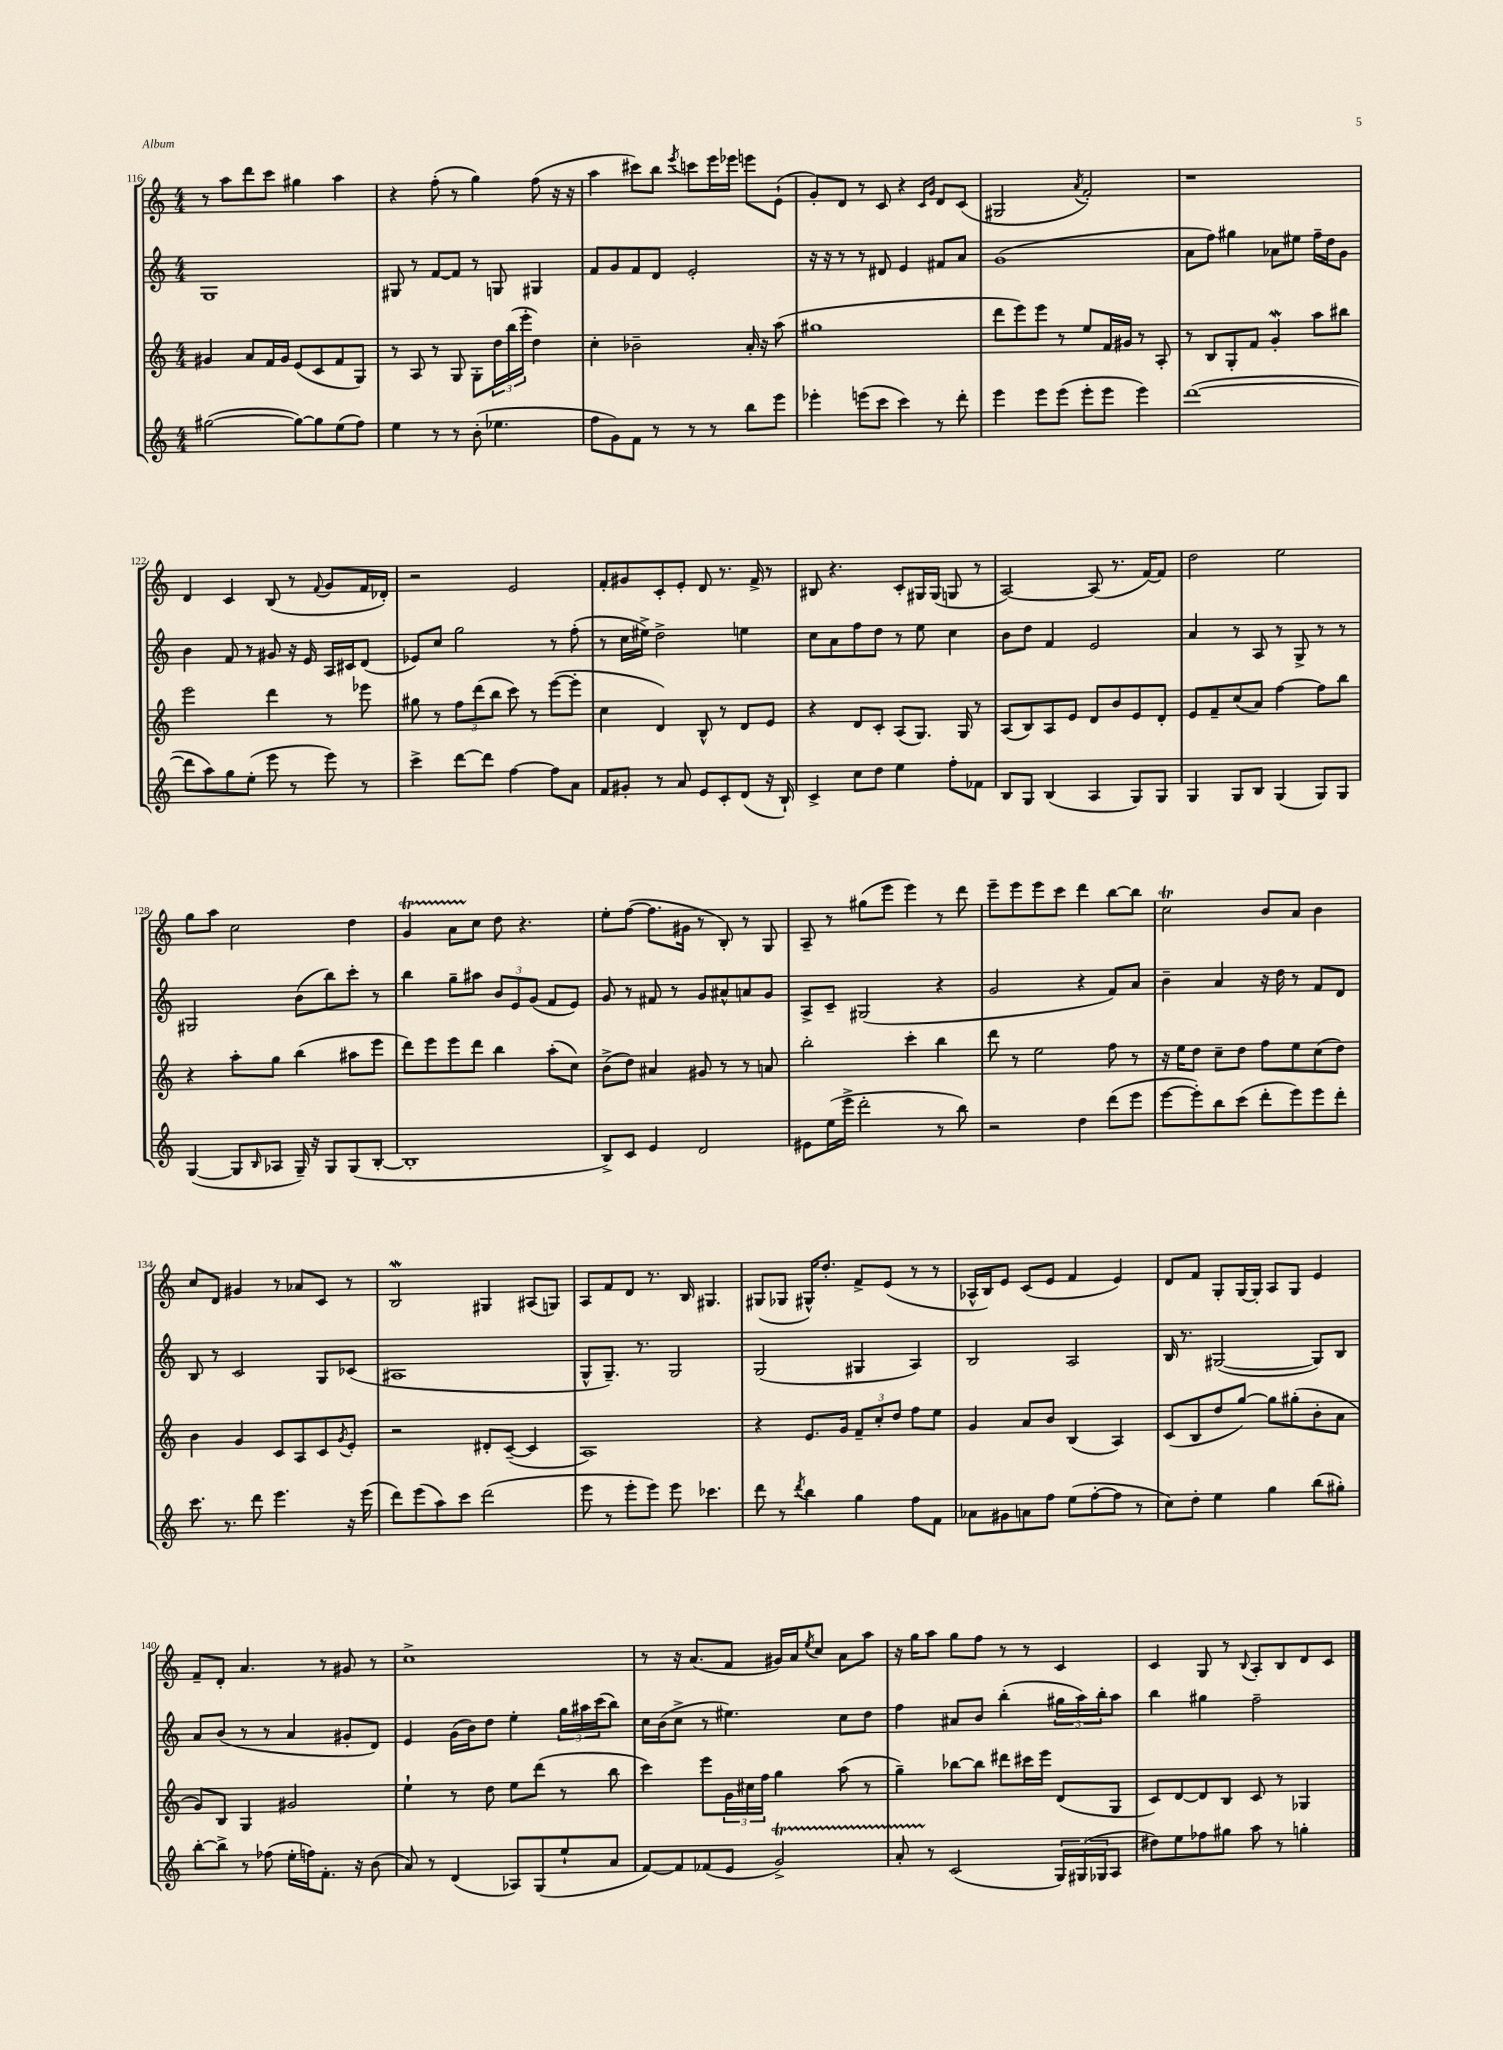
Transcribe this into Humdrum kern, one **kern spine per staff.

**kern	**kern	**kern	**kern
*staff4	*staff3	*staff2	*staff1
*clefG2	*clefG2	*clefG2	*clefG2
*k[]	*k[]	*k[]	*k[]
*M4/4	*M4/4	*M4/4	*M4/4
([2gg#	4g#	1G	8r
.	.	.	8aa
.	8a	.	8ddd
.	16f	.	8ccc
.	16g#	.	.
8gg#_)	(8e	.	4gg#
8gg#]	8c	.	.
(8ee	8f	.	4aa
8ff)	8G)	.	.
=	=	=	=
4ee	8r	8G#	4r
.	8A	8r	.
8r	8r	[8f	(8ff'
8r	8G	8f]	8r
(8b'	8G'	8r	4gg)
4.ee-	24dd	8G	.
.	(24bb	.	.
.	24eee'	.	.
.	4dd)	4G#	(8ff
.	.	.	16r
.	.	.	16r
=	=	=	=
8ff	4cc'	8f	4aa
8g)	.	8g	.
8f	2b-~	8f	8ccc#)
8r	.	8d	8bb
.	.	.	8qeee
8r	.	2e'	8ccc
8r	.	.	16eee
.	.	.	16eee-
8bb	16a'	.	8eee
.	16r	.	.
8eee	(8aa	.	(8e`
=	=	=	=
4eee-'	1gg#	16r	8g')
.	.	16r	.
.	.	8r	8d
(8eee	.	8r	8r
8ccc	.	8d#	8c
4ccc)	.	4e	4r
.	.	.	16qqc
.	.	.	16qqg
8r	.	8f#	8d
8ddd'	.	8a	(8c
=	=	=	=
4eee	8ddd	(1g	2G#
.	8eee)	.	.
8eee	8eee	.	.
(8eee	8r	.	.
.	.	.	8qa
8eee'	8ee	.	2f')
8eee	16f	.	.
.	16g#	.	.
4eee)	8r	.	.
.	8A'	.	.
=	=	=	=
([1ddd	8r	8a	1r
.	8B	8ff)	.
.	8G'	4gg#	.
.	8f	.	.
.	4g'	8a-	.
.	.	8ee#	.
.	8aa	16ff~	.
.	.	16dd	.
.	8bb#	8g	.
=	=	=	=
8ddd]	2eee	4b	4d
8aa)	.	.	.
8gg	.	8f	4c
(8ee'	.	8r	.
8eee	4ddd	8g#	(8B
8r	.	16r	8r
.	.	16e	.
.	.	.	8qqf
8eee)	8r	16A	8g
.	.	16c#	.
8r	8eee-	(8d	16f
.	.	.	16d-')
=	=	=	=
4ccc^	8gg#	8e-)	2r
.	8r	8cc	.
[8ddd	12ff	2gg	.
.	(12ddd	.	.
8ddd]	.	.	.
.	12bb	.	.
[4ff	8ccc)	.	2e
.	8r	.	.
8ff]	([8eee	8r	.
8a	8eee']	(8ff'	.
=	=	=	=
8f	4cc	8r	8f'
8g#'	.	16cc	8g#
.	.	16ee#^)	.
8r	4d)	2dd^	8c'
8a	.	.	8e'
8e	8B^^	.	8d
8c'	8r	.	8.r
(8d	8d	4ee	.
.	.	.	16f^
16r	8e	.	8r
16B`)	.	.	.
=	=	=	=
4c^	4r	8cc	8B#
.	.	8a	4.r
8cc	8d	8ff	.
8dd	8c'	8dd	.
4ee	(8A	8r	8c'
.	8.G)	8ee	16G#
.	.	.	(16G#
8ff'	.	4cc	8G
.	16G	.	.
8f-	8r	.	8r
=	=	=	=
8B	(8A	8b	[2A)
8G	8B)	8dd	.
(4B	8A	4f	.
.	8e	.	.
4A	8d	2e	(8A]
.	8b	.	8.r
8G)	8e	.	.
.	.	.	[16f)
8G	8d'	.	8f]
=	=	=	=
4G	8e	4a	2dd
.	8f~	.	.
8G	(8cc	8r	.
8B	8a)	8A	.
(4G	[4ff	8r	2ee
.	.	8G^	.
8G)	8ff]	8r	.
8G	8bb	8r	.
=	=	=	=
([4G	4r	2G#	8gg
.	.	.	8aa
8G]	8aa'	.	2cc
16qqB	.	.	.
8A-	8gg	.	.
16G~)	(4bb	(8b	.
16r	.	.	.
8G	.	8bb)	.
(8G	8aa#	8ccc'	4dd
[8B'	8eee	8r	.
=	=	=	=
1B']	8ddd)	4bb	4g
.	8eee	.	.
.	8eee	8gg~	8a
.	8ddd	8aa#	8cc
.	4bb	12b	8dd
.	.	12e	.
.	.	.	4.r
.	.	(12g	.
.	(8aa'	8f	.
.	8cc)	8e)	.
=	=	=	=
8B^)	(8b^	8g	8ee'
8c	8dd)	8r	([8ff
4e	4a#	8f#	8.ff]
.	.	8r	.
.	.	.	16g#
2d	8g#	8g	8r
.	8r	8a#^^	8B')
.	8r	8a	8r
.	8a	8g	8G
=	=	=	=
8e#	2bb'	8A^	8A~
(16ee	.	8c~	8r
16eee^	.	.	.
2ddd'	.	(2G#	(8gg#
.	.	.	8eee
.	4ccc'	.	4eee)
8r	4bb	4r	8r
8bb)	.	.	8ddd
=	=	=	=
2r	8ddd	2g	8eee~
.	8r	.	8eee
.	2ee	.	8eee
.	.	.	8ccc
4dd	.	4r	4ddd
(8ddd	8ff	8f)	[8bb
8eee	8r	8a	8bb]
=	=	=	=
[8eee	16r	4b~	2cc
.	16ee	.	.
8eee'])	8dd	.	.
8bb	8cc~	4a	.
(8ccc	8dd	.	.
8ddd'	8ff	16r	8b
.	.	16dd	.
8eee)	8ee	8r	8a
8eee	(8cc	8f	4b
8ddd'	8dd)	8d	.
=	=	=	=
8.ccc	4b	8B	8cc
.	.	8r	8d
8.r	.	.	.
.	4g	2c	4g#
8ddd	.	.	.
4.eee	8c	.	8r
.	8A	.	8a-
.	8c	8G	8c
.	8qg	.	.
16r	8e'	(8c-	8r
(16eee	.	.	.
=	=	=	=
8ddd)	2r	1A#	2B
(8eee	.	.	.
8aa)	.	.	.
8ccc	.	.	.
(2ddd	8d#'	.	4G#
.	([8c~	.	.
.	4c]	.	(8A#
.	.	.	8G)
=	=	=	=
8eee	1A)	8G^^	8A
8r	.	8.G~)	8f
8eee'	.	.	8d
.	.	8.r	.
8eee)	.	.	8.r
8eee	.	2G	.
.	.	.	16B
4.ccc-	.	.	4.G#
=	=	=	=
8ddd	4r	(2G	(8G#
8r	.	.	8G-
8qddd	.	.	.
4bb	8.e	.	16G#^^)
.	.	.	8.dd'
.	16g	.	.
4gg	12f~	4G#	8f^
.	12cc'	.	.
.	.	.	(8e
.	12dd	.	.
8ff	8ff	4A)	8r
8f	8ee	.	8r
=	=	=	=
8a-	4g	2B	16A-^^
.	.	.	16B)
8g#	.	.	8e
8a	8a	.	(8c
8ff	8b	.	8e
(8ee	(4B	2A	4f
[8ff'	.	.	.
8ff]	4A)	.	4e)
8r	.	.	.
=	=	=	=
8cc)	(8c	16B	8d
.	.	8.r	.
8dd'	8B	.	8f
4ee	8dd	([2G#	8G'
.	[8gg)	.	[16G
.	.	.	16G']
4gg	8gg]	.	8A
.	(8gg#'	.	8G
(8bb	8b'	8G#])	4e
8gg#')	8a	8B	.
=	=	=	=
[8bb'	8g)	8a	8f~
8bb^]	8B	(8b	8d'
8r	4G	8r	4.a
(8ff-	.	8r	.
16ee'	2g#	4a	.
16ff)	.	.	.
8.f'	.	.	8r
.	.	8g#'	8g#
16r	.	.	.
(8b	.	8d)	8r
=	=	=	=
8a)	4ee`	4e	1cc^
8r	.	.	.
(4d	8r	(16g	.
.	.	16b)	.
.	8dd	8dd	.
8A-)	8ee	4ee'	.
(8G	(8ddd	.	.
8ee`	8r	24gg	.
.	.	24aa#	.
.	.	(24ccc	.
8a	8bb	8bb)	.
=	=	=	=
[8f)	4ccc)	16cc	8r
.	.	(16b	.
8f]	.	8cc^	16r
.	.	.	(8.a
(8f-	8eee	8r	.
8e	24g	4.ee#)	8f
.	24cc#	.	.
.	24ff	.	.
2g^)	4gg	.	16g#)
.	.	.	16a
.	.	.	8qee
.	.	.	8cc
.	(8aa	8cc	8a
.	8r	8dd	8aa
=	=	=	=
8a'	4gg~)	4ff	16r
.	.	.	16gg
8r	.	.	8aa
(2c	[8bb-	8a#	8gg
.	8bb-]	8b	8ff
.	8ddd#	(4bb'	8r
.	16ccc#	.	8r
.	16eee	.	.
24G)	(8d	24gg#	4c
(24G#	.	24aa)	.
24G-	.	24bb'	.
8A	8G	8aa	.
=	=	=	=
8dd#)	8c)	4bb	4c
8ee	[8d	.	.
8ff-	8d]	4gg#	8G
8gg#	8B	.	8r
.	.	.	8qqB
8aa	8c	2ff~	8A'
8r	8r	.	8B
4gg'	4G-	.	8d
.	.	.	8c
==	==	==	==
*-	*-	*-	*-
